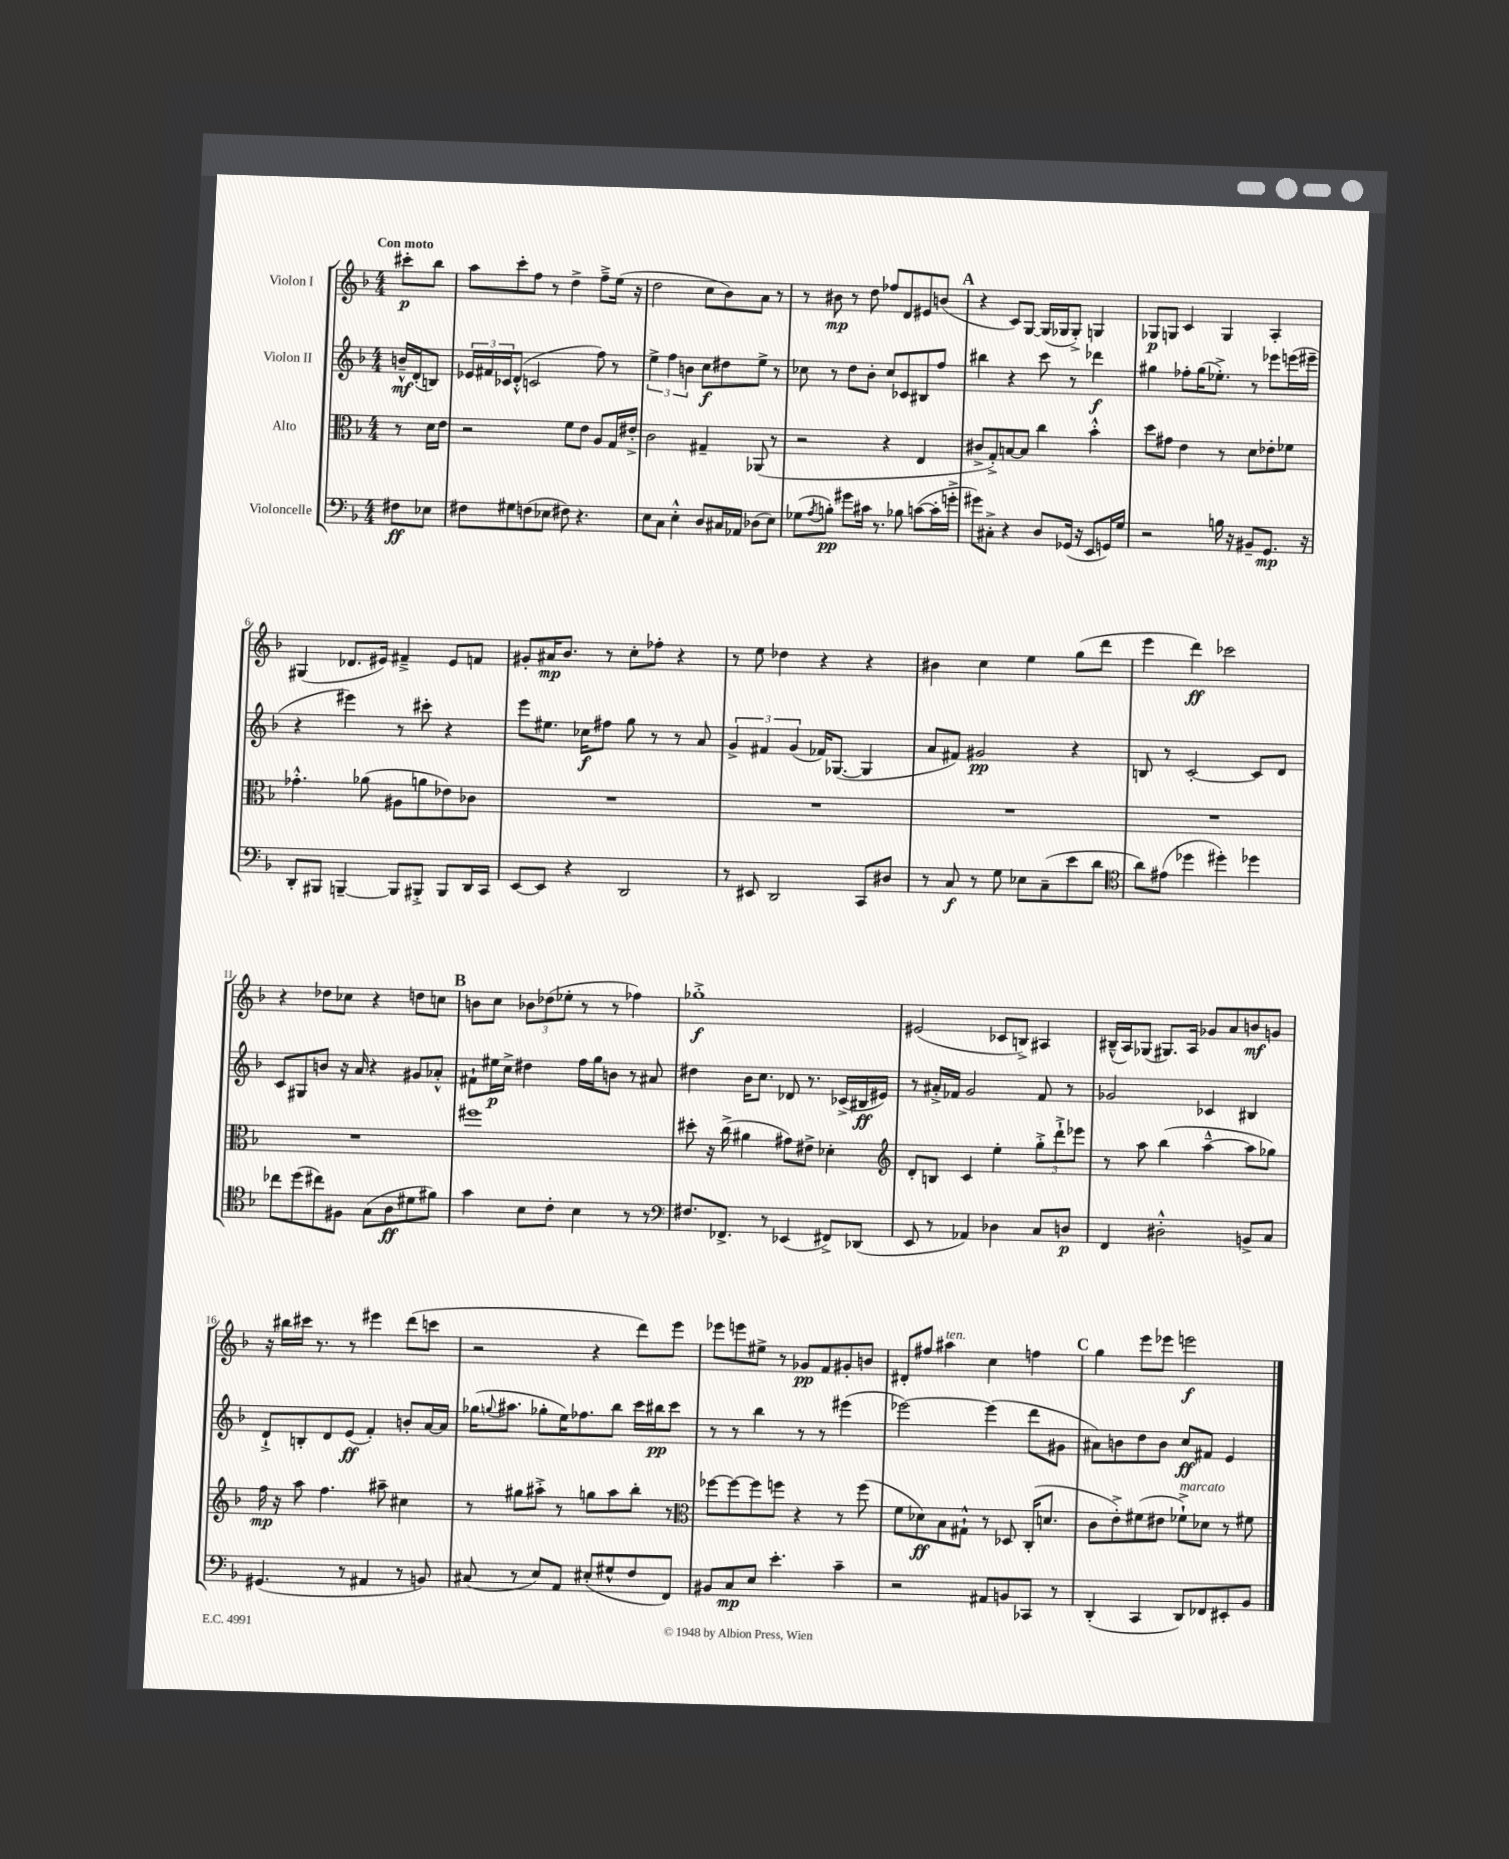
<<
\new StaffGroup <<
\new Staff = "s0" \with { instrumentName = "Violon I" } {
    \clef treble \key f \major \numericTimeSignature \time 4/4 \partial 4 \tempo "Con moto"
    cis'''8-.\p bes''8 |
    a''8 c'''8-. f''8 r8 d''4-> f''8---> e''16( r16 |
    d''2 c''8 bes'8) a'8 r8 |
    r8 bis'8\mp r8 d''8 fes''8 d'8 eis'8 b'8( |
    \mark \markup { \bold "A" } r4 c'8) g8~ g16( ges16 ges8-.->) g4 |
    ges8\p g8 c'4 g4 a4-. |
    gis4( des'8. eis'16) fis'4---> eis'8 f'8 |
    gis'8-. ais'16\mp bes'8. r8 c''8-. fes''8-. r4 |
    r8 e''8 des''4 r4 r4 |
    bis'4 c''4 e''4 g''8( d'''8 |
    e'''4 d'''4\ff) ces'''2 |
    r4 des''8 ces''8 r4 d''8 c''8 |
    \mark \markup { \bold "B" } b'8 c''8 \tuplet 3/2 { bes'8 des''8( ees''8-. } r8 r8 fes''4) |
    ges''1-.->\f |
    eis'2( ces'8 b8->) ais4 |
    bis16---^( a16) ges8( gis8.) a16 ges'8 a'8 b'8\mf g'8 |
    r16 bis''16 cis'''16 r8. r8 eis'''4 d'''8( c'''8 |
    r2 r4 d'''8) e'''8 |
    ees'''8 e'''8 eis''8-> r8 ges'8\pp f'8 gis'8-. b'8 |
    dis'8-. fis''8 ais''4^\markup { \italic "ten." } c''4 f''4 |
    \mark \markup { \bold "C" } g''4 e'''8 ees'''8 e'''2\f \bar "|." |
}
\new Staff = "s1" \with { instrumentName = "Violon II" } {
    \clef treble \key f \major \numericTimeSignature \time 4/4 \partial 4
    b'16---^\mf d'16-.( b8) |
    \tuplet 3/2 { ees'16 fis'16 ces'16 } d'8-.-^( c'2 f''8) r8 |
    \tuplet 3/2 { e''4-> f''4 b'4 } c''8\f dis''8 e''8-> r8 |
    ces''8 r8 d''8 bes'8-. ces''8 ces'8 bis8 f''8 |
    \mark \markup { \bold "A" } bis''4 r4 c'''8 r8 des'''4\f |
    gis''4 fes''8-. gis''16( ees''8.-.->) r8 ees'''8 e'''16( eis'''16-- |
    r4 eis'''4) r8 cis'''8-. r4 |
    e'''8 eis''8. ces''16\f fis''8 g''8 r8 r8 a'8 |
    \tuplet 3/2 { g'4-> fis'4 g'4( } fes'16) ges8.~( ges4 |
    a'8 fis'8) gis'2\pp r4 |
    b8 r8 c'2~-. c'8 d'8 |
    c'8 gis8 b'8 r16 a'16 r4 gis'8 aes'8-.-^ |
    \mark \markup { \bold "B" } fis'8-! eis''16\p c''16-> dis''4 f''16 g''16 b'8 r8 ais'8 |
    dis''4 bes'16 c''8. des'8 r8. ces'16->( bis16\ff eis'16) |
    r8 ais'16-.-> fes'16 g'2 fes'8 r8 |
    ges'2 ces'4 bis4 |
    d'8-!-> b8-. d'8 e'8\ff( f'4-.) b'8-. a'16~ a'16 |
    ges''16( \appoggiatura { g''8 } ais''8. ges''8-. e''16) fes''8. bes''8 c'''16 bis''16\pp c'''8 |
    r8 r8 bes''4 r8 r8 eis'''4( |
    ees'''2~) ees'''4( d'''8 gis'8 |
    \mark \markup { \bold "C" } ais'8) b'8 d''8 b'8 c''8\ff fis'8 e'4 \bar "|." |
}
\new Staff = "s2" \with { instrumentName = "Alto" } {
    \clef alto \key f \major \numericTimeSignature \time 4/4 \partial 4
    r8 d'16 e'16 |
    r2 f'8 e'8 a8 g16 eis'16-.-> |
    c'2 gis4-- aes,8( r8 |
    r2 r4 e4 |
    \mark \markup { \bold "A" } cis'8-> g8-.->) b8~ b8 c''4 bes'4-.-^ |
    d''8 gis'8 e'4 r8 d'8 ees'8-. fes'8 |
    ges'4.-.-^ aes'8( ais8 a'8 ees'8) ces'8 |
    R1 |
    R1 |
    R1 |
    R1 |
    R1 |
    \mark \markup { \bold "B" } fis''1 |
    dis''8-. r16 c''16->( ais'4 gis'8) eis'8-> des'4-. |
    \clef treble d'8-. b8 c'4 e''4-. \tuplet 3/2 { g''8-.-> d'''8-!-> ees'''8 } |
    r8 a''8 bes''4( a''4~---^ a''8 ges''8) |
    f''16\mp r16 a''8 f''4. ais''8-- cis''4 |
    r8 gis''8 ais''8-.-> r8 g''8 ais''8 bes''8-. r8 |
    \clef alto fes''8~ fes''8~ fes''8 f''8 r4 r8 f''8( |
    f'8 des'8\ff) bes8 gis8-!-^ r8 des8 c16-.( d'8. |
    \mark \markup { \bold "C" } c'8 e'8-.->) fis'8( eis'8 fes'8-!->^\markup { \italic "marcato" }) des'8 r8 fis'8 \bar "|." |
}
\new Staff = "s3" \with { instrumentName = "Violoncelle" } {
    \clef bass \key f \major \numericTimeSignature \time 4/4 \partial 4
    fis8\ff ees8 |
    fis8 gis8 f8( ees8 fis8) r4. |
    e8 c8 e4-.-^ d8 cis16 aes,16 des8( e8) |
    ges8( \acciaccatura { a8 } b8-.\pp) gis'8 cis'16 r8. bes8 c'8~( c'16-. g'16-.-> |
    \mark \markup { \bold "A" } gis'8) cis8-.-> r4 d8 ges,16( r16 e,8 g,16) g16 |
    r2 b16 r16 bis,8-- g,8.\mp r16 |
    d,8-. bis,,8 b,,4~-- b,,8 bis,,8-.-> bis,,8 d,16 c,16 |
    e,8~ e,8 r4 d,2 |
    r8 eis,8 d,2 c,8 dis8 |
    r8 c8\f r8 g8 ees8 c8--( e'8 d'8 |
    \clef tenor a'8) eis'8( des''4 dis''4-.) des''4 |
    ces''8 d''8( cis''8) fis8 g8( a8\ff dis'8 fis'8) |
    \mark \markup { \bold "B" } g'4 bes8 c'8-. bes4 r8 r8 |
    \clef bass fis8. fes,8.-> r8 ees,4( fis,8->) des,8( |
    e,8 r8 aes,4) des4 c8 d8\p |
    f,4 dis2-.-^ b,8-> c8 |
    gis,4.( r8 ais,4 r8 b,8) |
    cis8( r8 e8) a,8 eis8-.( gis8-^ f8 f,8) |
    bis,8 c8\mp e8 e'4.-. c'4-- |
    r2 ais,8 b,8 ces,8 r8 |
    \mark \markup { \bold "C" } d,4-.( c,4 d,8) fes,8 eis,8-. bes,8 \bar "|." |
}
>>
>>
